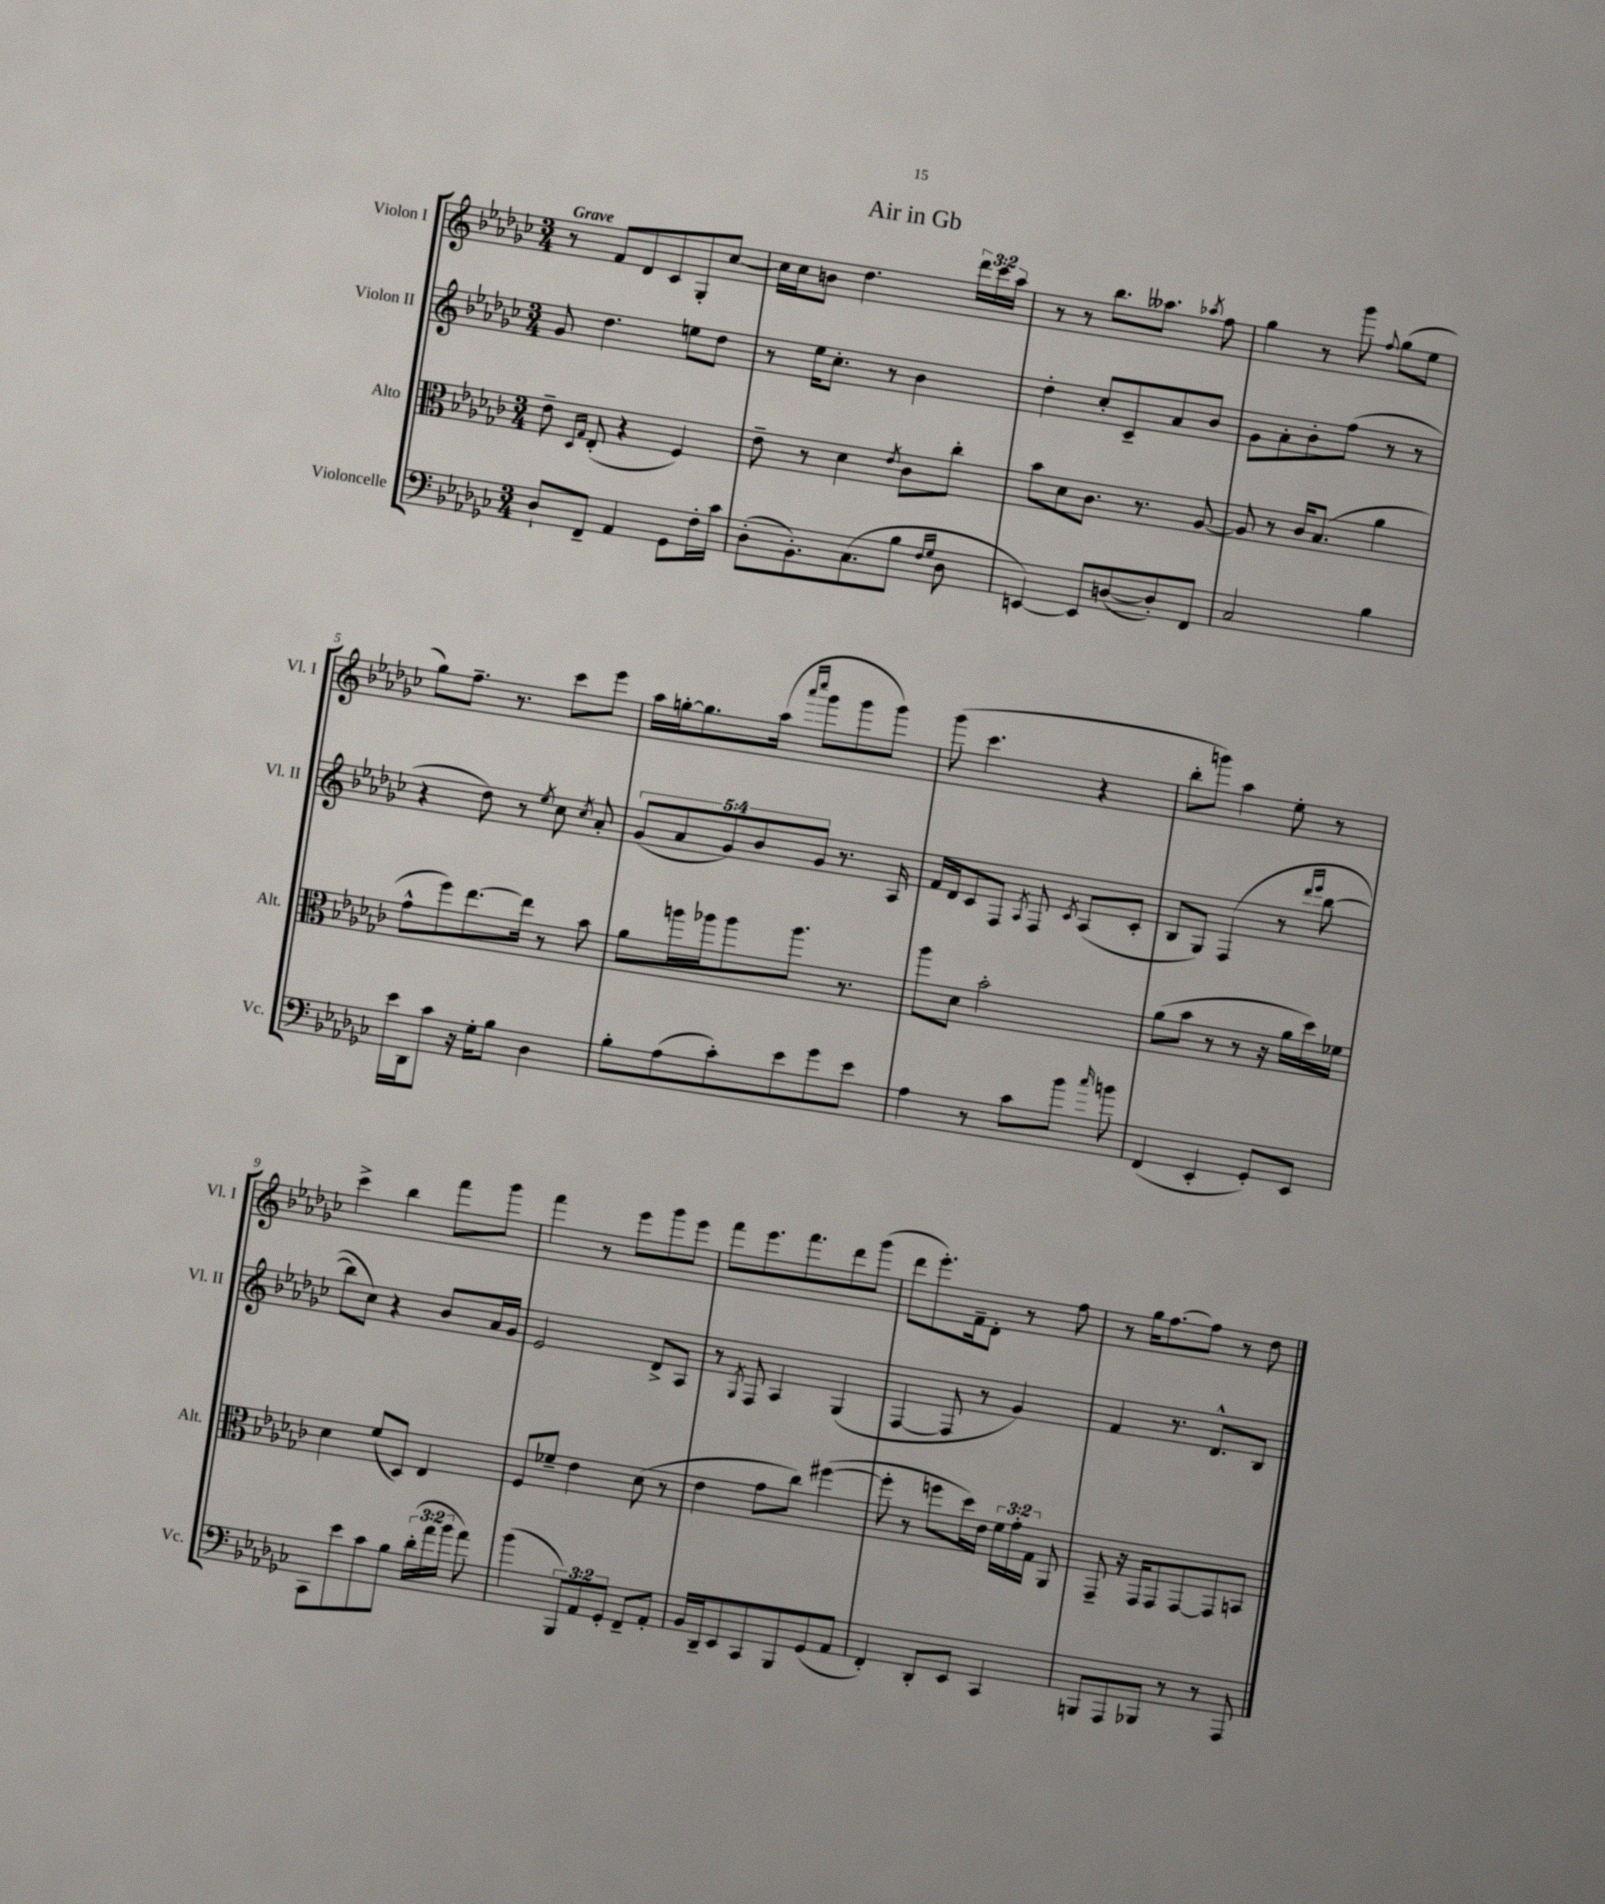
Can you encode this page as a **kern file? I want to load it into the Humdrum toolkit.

**kern	**kern	**kern	**kern
*staff4	*staff3	*staff2	*staff1
*clefF4	*clefC3	*clefG2	*clefG2
*k[b-e-a-d-g-c-]	*k[b-e-a-d-g-c-]	*k[b-e-a-d-g-c-]	*k[b-e-a-d-g-c-]
*M3/4	*M3/4	*M3/4	*M3/4
8D-`/L	8e-~\	8g-/	8r
.	16qqD-/LL	.	.
.	16qqG-/JJ	.	.
8FF~/J	(8E-'/	4.dd-\	8f/L
4AA-/	4r	.	8d-/
.	.	.	8c-/
8GG-\L	4F/)	8ee\L	8G-'/
16F'\L	.	8dd-\J	[8cc-/J
16c-\JJ	.	.	.
=	=	=	=
(8D-'\L	8e-~\	8r	16cc-\]LL
.	.	.	16cc-\J
8.BB-'\)	8r	16ee-\LK	8b\J
.	.	8.cc-'\J	.
.	4d-\	.	4.dd-\
(8.C-\	.	.	.
.	.	8r	.
.	8qe-/	.	.
8B-\J	8c-\L	4b-\	.
16qqF/LL	.	.	.
16qqG-/JJ	.	.	.
8D-\	8cc-'\J	.	24ddd-\LL
.	.	.	24ccc-\
.	.	.	24aa-\JJ
=	=	=	=
[4EE/)	8b-\L	4dd-'\	8r
.	8d-\	.	8r
8EE/]L	8.c-\J	8cc-'/L	8.bb-\L
([8D/	.	8c-~/	.
.	8.r	.	8.aa--\J
8D'/])	.	8a-/	.
.	.	.	8qaa-/
8FF/J	[8A-/	8b-/J	8ff\
=	=	=	=
2C-/	8A-/]	8g-\L	4gg-\
.	8r	8a-'\	.
.	16c-/LK	8b-'\	8r
.	(8.B-/J	.	.
.	.	(8ff\J	8ggg-\
.	.	.	8qqff/
4B-\	4a-\	8r	(8gg-\L
.	.	8r	8ee-\J
=	=	=	=
16e-\LL	8g-^^\L	4r	8gg-\L)
16DD-\J	.	.	.
8c-\J	8ff\)	.	8.ff~\J
16r	[8.ee-\	8dd-\)	.
16G-'\LK	.	.	8.r
8B-\J	.	8r	.
.	16ee-\]Jk	.	.
.	.	8qee-/	.
4D-\	8r	8cc-\	8ccc-\L
.	.	8qcc-/	.
.	8b-\	8a-'/	8eee-\J
=	=	=	=
8B-'\L	8a-\L	(10g-/L	16aa-\LL
.	.	.	[16gg'\J
.	.	10a-/	.
(8A-\	16aa\L	.	8.gg\]
.	16aa-\J	.	.
.	.	10g-/)	.
8c-'\)	8aa-\	.	.
.	.	10b-/	.
.	.	.	(16aa-\Jk
.	.	.	16qqaaa-/LL
.	.	.	16qqcccc-/JJ
8e-\	8.aa-\J	.	8ggg-\L
.	.	10g-/J	.
8g-\	.	8.r	8ggg-\
.	8.r	.	.
8e-\J	.	.	8ggg-\J)
.	.	16A-/	.
=	=	=	=
4A-\	8aa-\L	16f/LL	(8ggg-\
.	.	16d-/J	.
.	8d-\J	8c-/	4.ccc-\
8r	2b-'\	8F/J	.
.	.	8qA-/	.
8c-\L	.	8F/	.
.	.	8qc-/	.
8b-\J	.	(8A-/L	4r
16qqcc-/	.	.	.
8b\	.	8c-'/J	.
=	=	=	=
(4FF/	(8a-\L	8B-/L	8bb-'\L
.	8b-\J	8G-/J)	8ggg\J)
4EE-'/	8r	(4F/	4aa-\
.	8r	.	.
8GG-'/L)	16r	8r	8ee-'\
.	16a-\LL	.	.
.	.	16qqddd-/LL	.
.	.	16qqeee-/JJ	.
8EE-/J	16dd-\)	[8bb-\	8r
.	16f-\JJ	.	.
=	=	=	=
8CC-\L	4d-\	8bb-\]L	4ccc-^\
8e-\	.	8cc-\J)	.
8c-\	(8f/L	4r	4bb-\
8B-\J	8D-/J)	.	.
(24d-'\LL	4E-/	8b-/L	8fff\L
24a-\	.	.	.
24b-\JJ	.	.	.
8a-\)	.	16a-/L	8ggg-\J
.	.	16g-/JJ	.
=	=	=	=
(4b-\	8F/L	2e-/	4fff\
.	8f-~/J	.	.
12BBB-/L)	4e-\	.	8r
12AA-/	.	.	.
.	.	.	8eee-\L
12GG-'/J	.	.	.
8FF~/L	(8d-\	8d-^/L	8ggg-\
8AA-'/J	8r	8A-/J	8eee-\J
=	=	=	=
16BB-/LL	4e-\	8r	8fff\L
16DD-~/J	.	.	.
.	.	8qG-/	.
8EE-/	.	8F/	8.eee-\
8CC-/	8g-\L	4A-/	.
.	.	.	8.fff\
8BBB-/	8cc-\J)	.	.
(8GG-/	([4ff#\	(4G-/	8ddd-\
8AA-/J	.	.	(8ggg-\J
=	=	=	=
4FF'/)	8ff#'\]	[4F/	8ddd-\L
.	8r	.	8.eee-'\)
8DD-'/L	8ff\L	8F/]	.
.	.	.	16f~\k
8EE-/J	16dd-\L)	8r	8d-'\J
.	16e-\JJ	.	.
4CC-/	24f\LL	4g-/)	8r
.	24g-'\	.	.
.	24G-\JJ	.	.
.	8AA-/	.	8ff\
=	=	=	=
8BBB/L	8GG-~/	4f/	8r
8AAA-/	16r	.	16gg-\LK
.	16GG-/LK	.	[8.ff\
8BBB-/J	8GG-/	8.r	.
8r	[8GG-/	.	8ff\]J
.	.	8.d-^^/L	.
8r	8GG-/]	.	8r
8AAA-/	8BB/J	8B-/J	8dd-\
==	==	==	==
*-	*-	*-	*-
